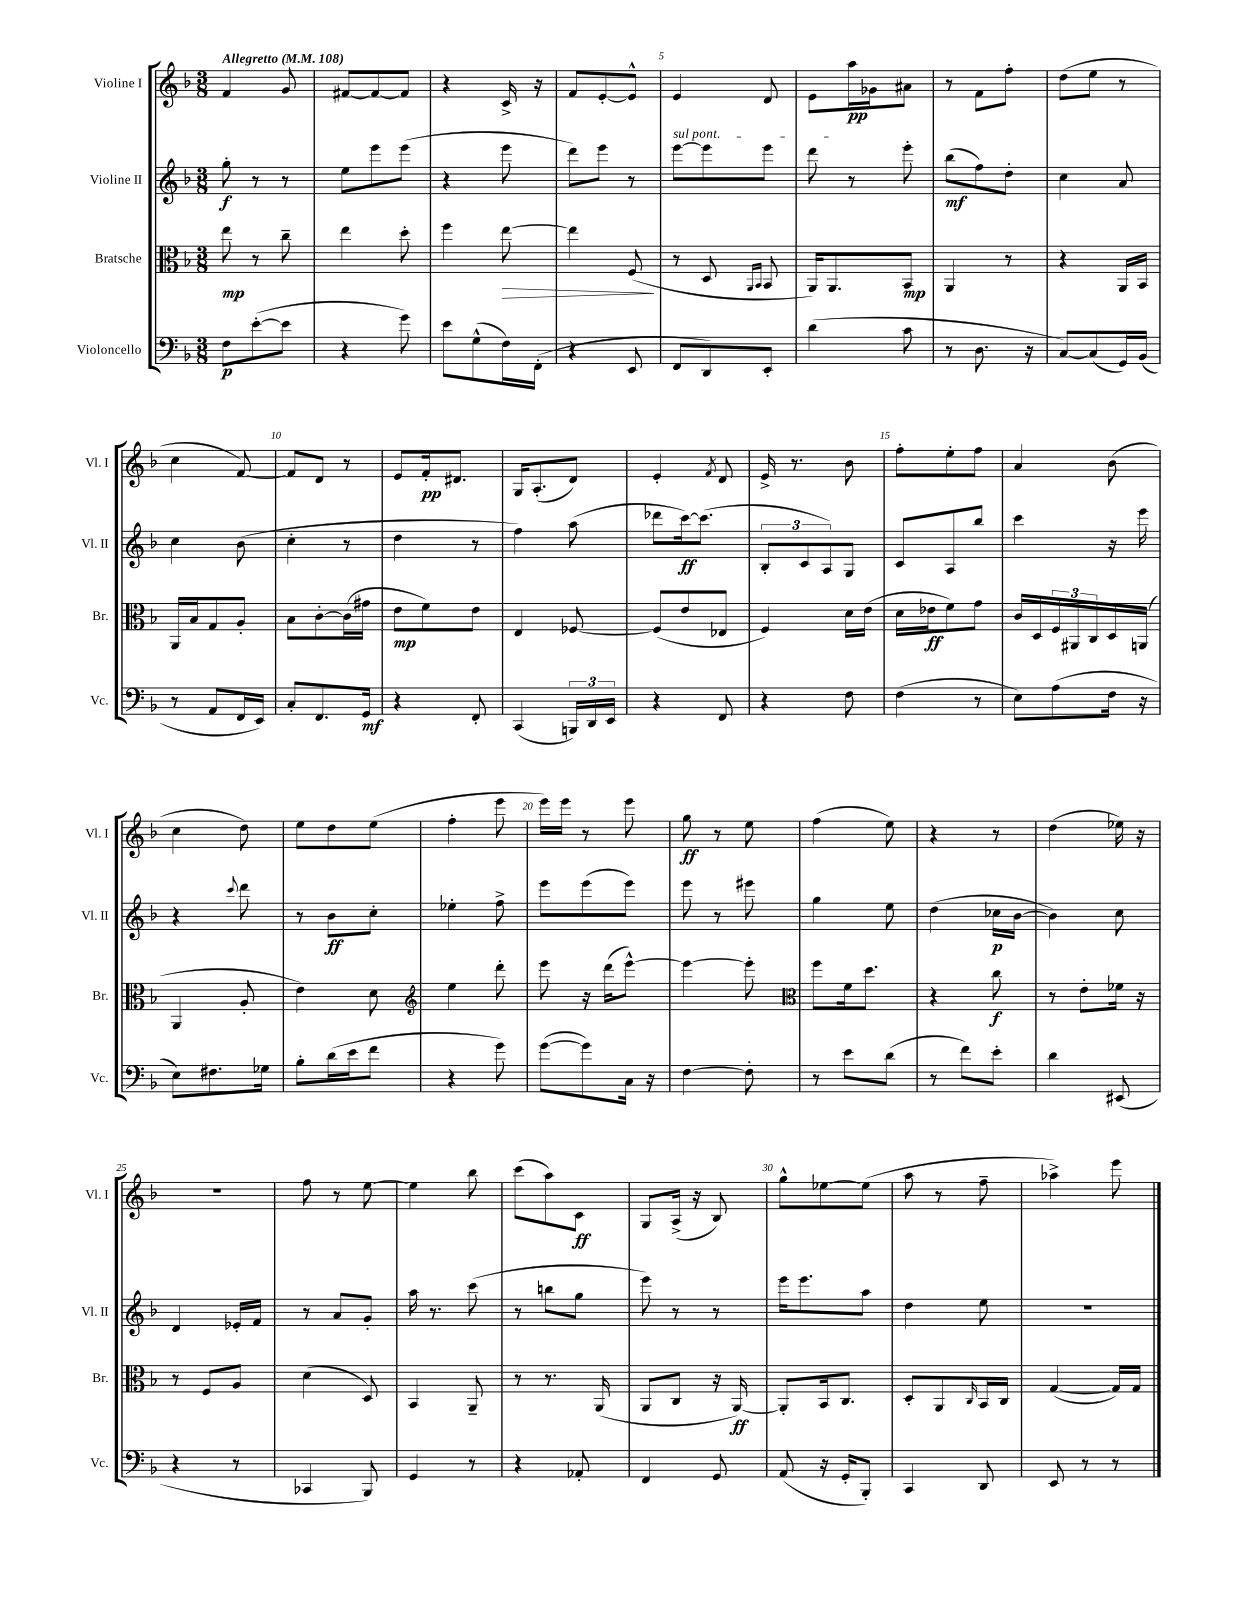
<<
\new StaffGroup <<
\new Staff = "s0" \with { instrumentName = "Violine I" shortInstrumentName = "Vl. I" } {
    \clef treble \key f \major \numericTimeSignature \time 3/8 \tempo "Allegretto" 4 = 108
    f'4 g'8 |
    fis'8~ fis'8~ fis'8 |
    r4 c'16-> r16 |
    f'8 e'8~-. e'8-^ |
    e'4 d'8 |
    e'8 a''16\pp ges'16 ais'8 |
    r8 f'8 f''8-. |
    d''8( e''8 r8 |
    c''4 f'8~) |
    f'8 d'8 r8 |
    e'8 f'16-.\pp dis'8. |
    g16 a8.-.( d'8) |
    e'4-. \acciaccatura { f'8 } d'8 |
    e'16-> r8. bes'8 |
    f''8-. e''8-. f''8 |
    a'4 bes'8( |
    c''4 d''8) |
    e''8 d''8 e''8( |
    f''4-. e'''8 |
    e'''16) e'''16 r8 e'''8 |
    g''8\ff r8 e''8 |
    f''4( e''8) |
    r4 r8 |
    d''4( ees''16) r16 |
    R4. |
    f''8 r8 e''8~ |
    e''4 bes''8 |
    c'''8( a''8) c'8\ff |
    g8 a16->( r16 bes8) |
    g''8-^ ees''8~ ees''8( |
    a''8 r8 f''8-- |
    aes''4->) e'''8 \bar "|." |
}
\new Staff = "s1" \with { instrumentName = "Violine II" shortInstrumentName = "Vl. II" } {
    \clef treble \key f \major \numericTimeSignature \time 3/8
    g''8-.\f r8 r8 |
    e''8 e'''8 e'''8( |
    r4 e'''8 |
    d'''8) e'''8 r8 |
    \once \override TextSpanner.bound-details.left.text = \markup { \italic "sul pont." } e'''8~\startTextSpan e'''8 e'''8 |
    d'''8\stopTextSpan r8 e'''8-. |
    bes''8\mf( f''8) d''8-. |
    c''4 a'8 |
    c''4 bes'8( |
    c''4-. r8 |
    d''4 r8 |
    f''4) a''8( |
    des'''8 c'''16~\ff) c'''8.( |
    \tuplet 3/2 { bes8-. c'8 a8) } g8 |
    c'8 a8 bes''8 |
    c'''4 r16 e'''16 |
    r4 \appoggiatura { c'''8 } d'''8 |
    r8 bes'8\ff c''8-. |
    ees''4-. f''8-> |
    e'''8 e'''8( e'''8) |
    e'''8 r8 eis'''8 |
    g''4 e''8 |
    d''4( ces''16\p bes'16~ |
    bes'4) c''8 |
    d'4 ees'16-. f'16 |
    r8 a'8 g'8-. |
    a''16 r8. c'''8( |
    r8 b''8 g''8 |
    e'''8) r8 r8 |
    e'''16 e'''8. a''8 |
    d''4 e''8 |
    R4. \bar "|." |
}
\new Staff = "s2" \with { instrumentName = "Bratsche" shortInstrumentName = "Br." } {
    \clef alto \key f \major \numericTimeSignature \time 3/8
    e''8\mp r8 c''8-- |
    e''4 d''8-. |
    f''4 e''8~\> |
    e''4 f8\!( |
    r8 d8 \grace { a,16 bes,16 } bes,8 |
    a,16) a,8. bes,8\mp |
    a,4 r8 |
    r4 a,16 bes,16 |
    a,16 bes16 g8 a8-. |
    bes8 c'8~-. c'16( gis'16 |
    e'8\mp f'8) e'8 |
    e4 fes8~ |
    fes8( e'8 ees8 |
    f4) d'16 e'16( |
    d'16 ees'16\ff f'8) g'8 |
    c'16 d16 \tuplet 3/2 { f16 ais,16 c16 } d16 a,16( |
    a,4 a8-. |
    e'4) d'8 |
    \clef treble e''4 d'''8-. |
    e'''8 r16 d'''16( e'''8~-^) |
    e'''4~ e'''8-. |
    \clef alto f''8 f'16 d''8. |
    r4 c''8\f |
    r8 e'8-. fes'16 r16 |
    r8 f8 a8 |
    d'4( d8) |
    bes,4 a,8-- |
    r8 r8. a,16( |
    a,8 c8 r16 a,16~\ff) |
    a,8-. bes,16 c8. |
    d8-. a,8 \grace { c16 } bes,16 c16 |
    g4~( g16) g16 \bar "|." |
}
\new Staff = "s3" \with { instrumentName = "Violoncello" shortInstrumentName = "Vc." } {
    \clef bass \key f \major \numericTimeSignature \time 3/8
    f8\p e'8~-.( e'8 |
    r4 g'8) |
    e'8 g8-^( f16) f,16-.( |
    r4 e,8 |
    f,8 d,8) e,8-. |
    d'4( c'8 |
    r8 d8. r16 |
    c8~) c8( g,16) bes,16( |
    r8 a,8 f,16 e,16) |
    c8-. f,8. g,16\mf |
    r4 f,8-. |
    c,4( \tuplet 3/2 { b,,16) d,16 e,16 } |
    r4 f,8 |
    r4 f8 |
    f4( r8 |
    e8) a8( f16 r16 |
    e8) fis8. ges16 |
    bes8-. d'16( e'16 f'8 |
    r4 g'8) |
    g'8~( g'8) c16 r16 |
    f4~ f8-. |
    r8 e'8 d'8( |
    r8 f'8) e'8-. |
    d'4 eis,8( |
    r4 r8 |
    ces,4 bes,,8) |
    g,4 r8 |
    r4 aes,8-. |
    f,4 g,8 |
    a,8( r16 g,16-. bes,,8-.) |
    c,4 d,8 |
    e,8 r8 r8 \bar "|." |
}
>>
>>
\layout { \context { \Score \override BarNumber.break-visibility = ##(#f #t #t) barNumberVisibility = #(every-nth-bar-number-visible 5) } }
